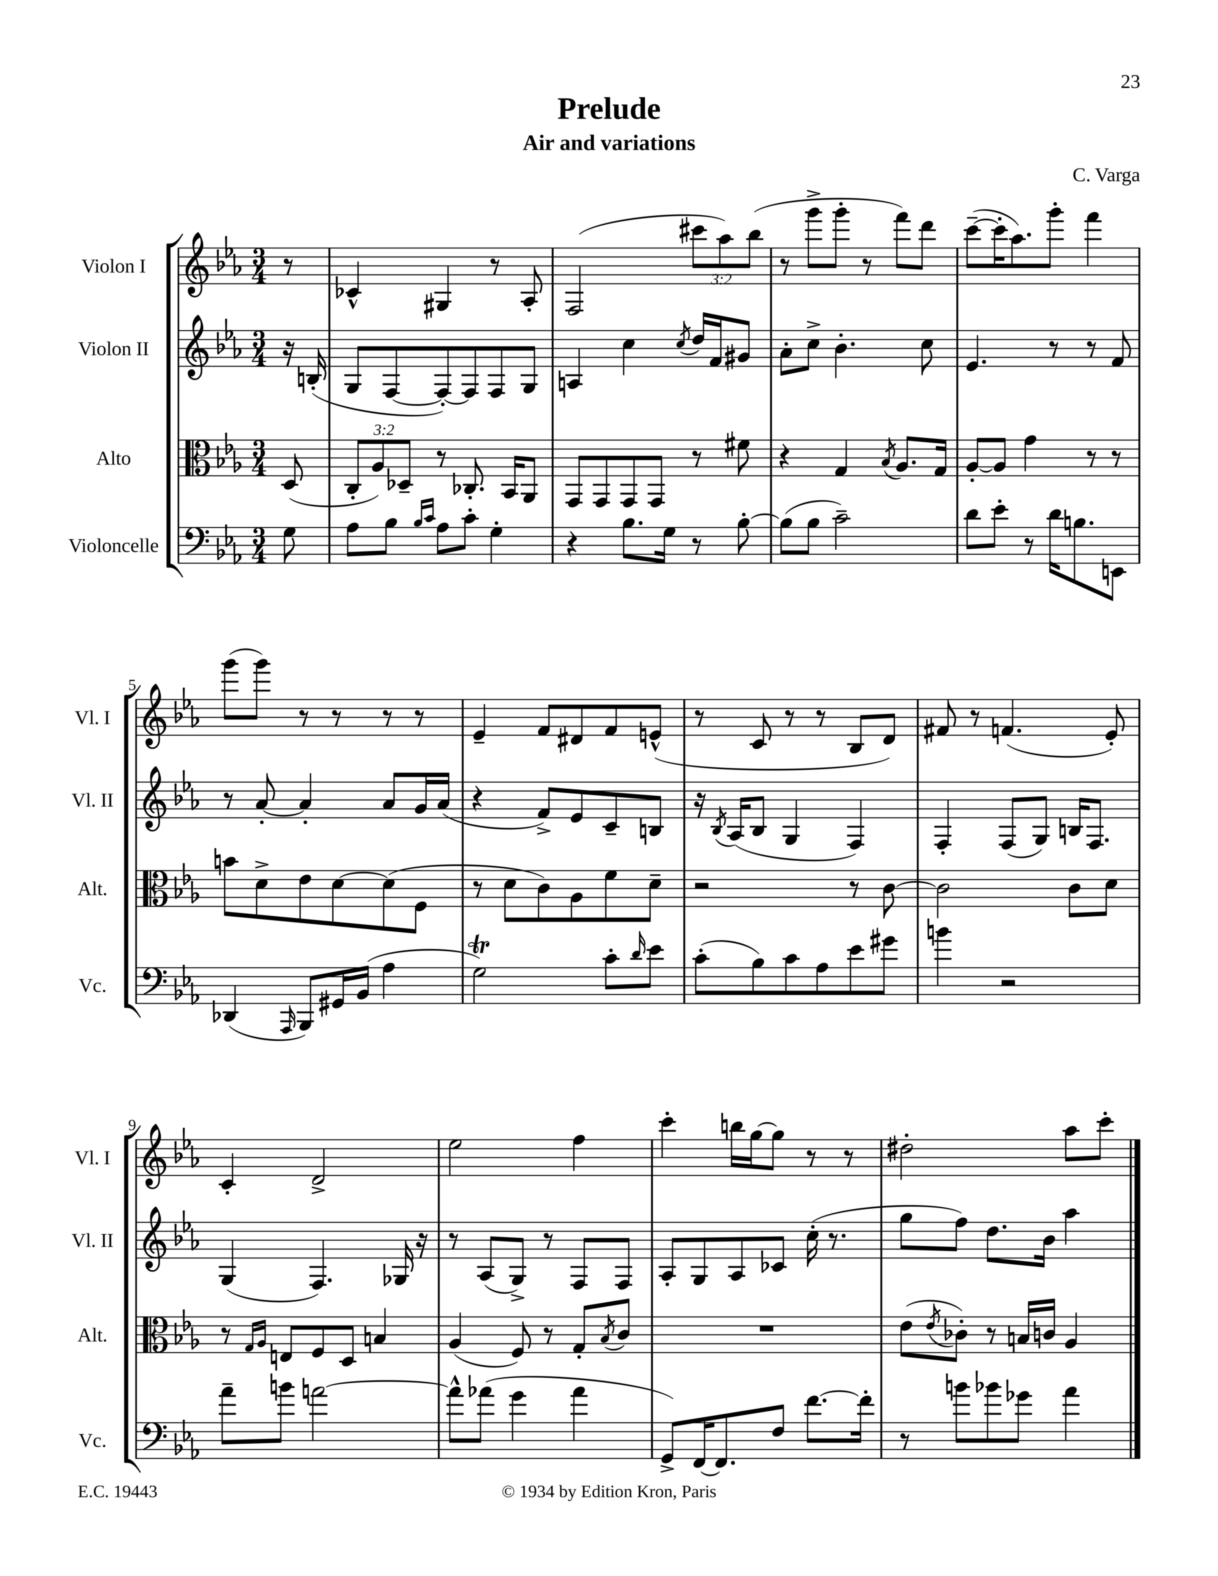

**kern	**kern	**kern	**kern
*staff4	*staff3	*staff2	*staff1
*clefF4	*clefC3	*clefG2	*clefG2
*k[b-e-a-]	*k[b-e-a-]	*k[b-e-a-]	*k[b-e-a-]
*M3/4	*M3/4	*M3/4	*M3/4
8G	(8D	16r	8r
.	.	(16B'	.
=	=	=	=
8A-	12C'	8G	4c-^^
.	12A-)	.	.
8B-	.	[8F	.
.	12D-~	.	.
16qqB-	.	.	.
16qqc	.	.	.
8A-	8r	8F'_)	4G#
8c'	8.C-'	8F]	.
4G'	.	8F	8r
.	16BB-	.	.
.	8AA-	8G	8A-'
=	=	=	=
4r	8GG	4A	(2F
.	8GG	.	.
8.B-	8GG	4cc	.
.	8GG	.	.
16G	.	.	.
.	.	8qcc	.
8r	8r	16dd	12ccc#
.	.	16f	.
.	.	.	12aa-)
[8B-'	8f#	8g#	.
.	.	.	(12bb-
=	=	=	=
(8B-]	4r	8a-'	8r
8B-	.	8cc^	8ggg^
2c~)	4G	4.b-'	8ggg'
.	.	.	8r
.	8qB-	.	.
.	8.A-	.	8fff)
.	.	8cc	8ddd
.	16G	.	.
=	=	=	=
8d	[8A-'	4.e-	([8ccc~
8e-'	8A-]	.	16ccc']
.	.	.	8.aa-)
8r	4g	.	.
16d	.	8r	8ggg'
8.B	.	.	.
.	8r	8r	4fff
8EE	8r	8f	.
=	=	=	=
(4DD-	8b	8r	(8ggg
.	8d^	[8a-'	8ggg)
16qqAAA-	.	.	.
8BBB-)	8e-	4a-']	8r
16GG#	[8d	.	8r
(16BB-	.	.	.
4A-	(8d]	8a-	8r
.	8F	16g	8r
.	.	(16a-	.
=	=	=	=
2G)	8r	4r	4e-~
.	8d	.	.
.	8c)	8f^)	8f
.	8A-	8e-	8d#
8c'	8f	8c~	8f
16qqd	.	.	.
8e-	8d~	8B	(8e^^
=	=	=	=
(8c'	2r	16r	8r
.	.	8qB-	.
.	.	(16A-	.
8B-)	.	8B-	8c
8c	.	4G	8r
8A-	.	.	8r
8e-	8r	4F)	8B-
8g#	[8c	.	8d)
=	=	=	=
4b	2c]	4F'	8f#
.	.	.	8r
2r	.	(8F	(4.f
.	.	8G)	.
.	8c	16B	.
.	.	8.F	.
.	8d	.	8e-')
=	=	=	=
8a-~	8r	(4G	4c'
.	16qqG	.	.
.	16qqA-	.	.
8b	8E	.	.
[2a	8F	4.F)	2d^
.	8D	.	.
.	4B	.	.
.	.	16G-	.
.	.	16r	.
=	=	=	=
8a^^]	(4A-	8r	2ee-
(8a-	.	(8A-	.
4g	8F)	8G^)	.
.	8r	8r	.
4a-	8G'	8F	4ff
.	8qB-	.	.
.	8c	8F	.
=	=	=	=
8GG^)	2.r	8A-'	4ccc'
[16FF	.	8G	.
8.FF]	.	.	.
.	.	8A-	16bb
.	.	.	[16gg
8F	.	8c-	8gg]
[8.f	.	(16cc'	8r
.	.	8.r	.
.	.	.	8r
16f']	.	.	.
=	=	=	=
8r	(8e-	8gg	2dd#'
.	8qe-	.	.
8b	8c-')	8ff)	.
8b-	8r	8.dd	.
8g-	16B	.	.
.	16c	16b-	.
4a-	4A-	4aa-	8aa-
.	.	.	8ccc'
==	==	==	==
*-	*-	*-	*-
